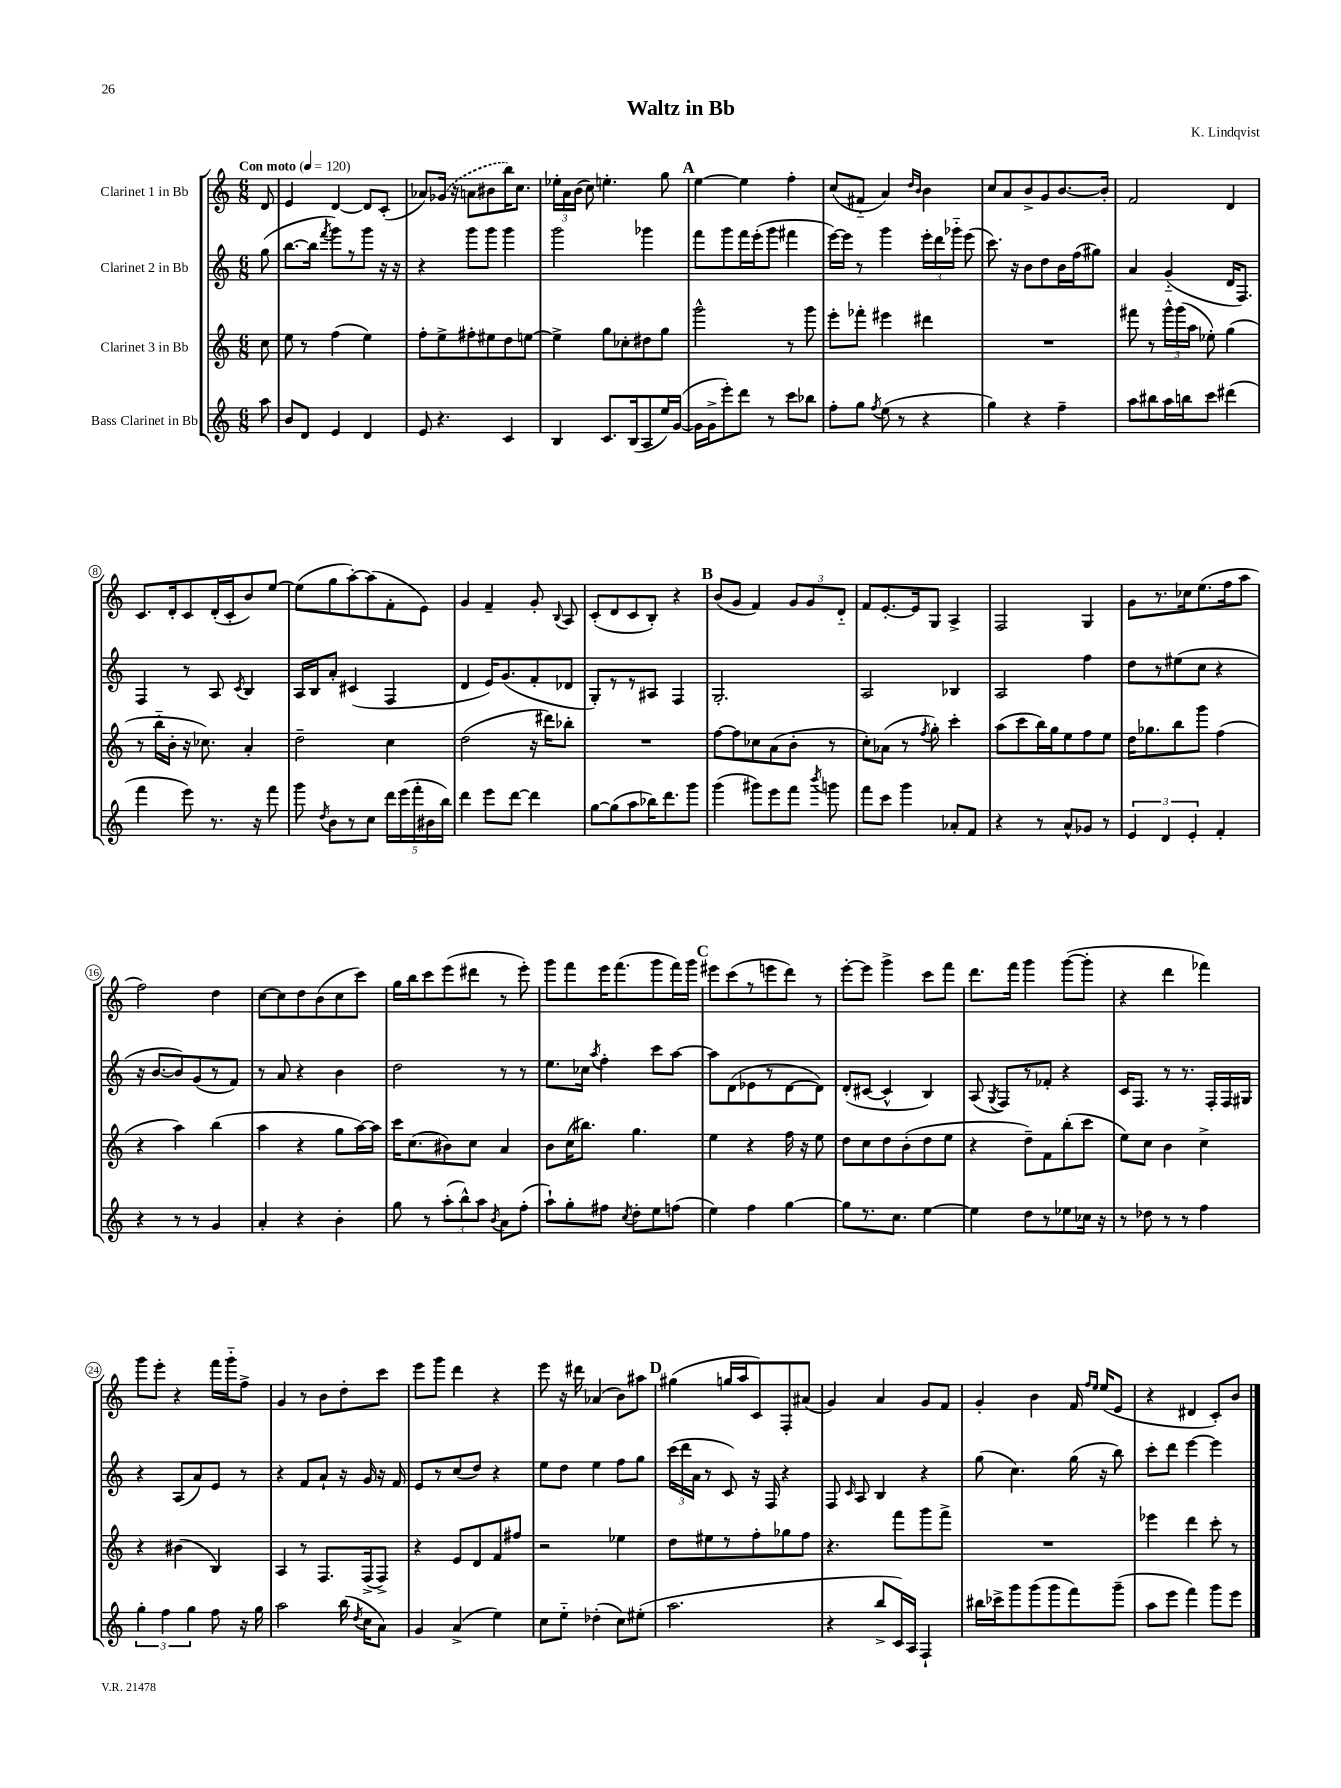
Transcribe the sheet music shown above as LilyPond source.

\header { title = "Waltz in Bb" composer = "K. Lindqvist" }
<<
\new StaffGroup <<
\new Staff = "s0" \with { instrumentName = "Clarinet 1 in Bb" } {
    \clef treble \key c \major \numericTimeSignature \time 6/8 \partial 8 \tempo "Con moto" 4 = 120
    \autoBeamOff d'8 |
    e'4 d'4~ d'8[ c'8]-.( |
    aes'8[) \once \slurDashed ges'16]( r16 a'8[ bis'8 b''16) c''8.] |
    \tuplet 3/2 { ees''16[-. a'16 b'16]( } c''8) e''4.-. g''8 |
    \mark \markup { \bold "A" } e''4~ e''4 f''4-. |
    c''8[( fis'8]-_ a'4) \grace { d''16[ b'16] } b'4 |
    c''8[ a'8 b'8-> g'8 b'8.~ b'16]-. |
    f'2 d'4 |
    c'8.[ d'16-. c'8 d'16-.( c'16-. b'8) e''8]~ |
    e''8[( g''8 a''8~-.) a''8( f'8-. e'8]) |
    g'4 f'4-- g'8-. \appoggiatura { b8 } a8 |
    c'8[-.( d'8 c'8 b8]-.) r4 |
    \mark \markup { \bold "B" } b'8[( g'8] f'4) \tuplet 3/2 { g'8[ g'8 d'8]-_ } |
    f'8[ e'8.~-. e'16 g8] a4-> |
    f2 g4 |
    g'8[ r8. ces''16 e''8.( f''16 a''8] |
    f''2) d''4 |
    c''8[~ c''8 d''8 b'8( c''8 c'''8]) |
    g''16[ b''16 c'''8 e'''8( dis'''8] r8 e'''8-.) |
    g'''8[ f'''8 e'''16 f'''8.( g'''8 f'''16) g'''16] |
    \mark \markup { \bold "C" } eis'''8[ c'''8( r8 e'''8 d'''8]) r8 |
    e'''8[~-. e'''8] g'''4-> c'''8[ f'''8] |
    d'''8.[ f'''16] g'''4 g'''8[~( g'''8]-. |
    r4 d'''4 fes'''4) |
    g'''8[ e'''8]-. r4 f'''16[ g'''16-_ f''8]-> |
    g'4 r8 b'8[ d''8-. c'''8] |
    e'''8[ g'''8] d'''4 r4 |
    e'''8 r16 dis'''16 aes'4( b'8[) ais''8] |
    \mark \markup { \bold "D" } gis''4( g''16[ a''16 c'8) f8-. ais'8]( |
    g'4) a'4 g'8[ f'8] |
    g'4-. b'4 f'16 \grace { f''16[ e''16] } e''16[( e'8] |
    r4 dis'4 c'8[-.) b'8] \bar "|." |
}
\new Staff = "s1" \with { instrumentName = "Clarinet 2 in Bb" } {
    \clef treble \key c \major \numericTimeSignature \time 6/8 \partial 8
    \autoBeamOff g''8( |
    b''8.[~ b''16] \acciaccatura { f'''8 } g'''8[) r8 g'''8] r16 r16 |
    r4 g'''8[ g'''8] g'''4 |
    g'''2 ges'''4 |
    \mark \markup { \bold "A" } f'''8[ g'''8 f'''16 e'''16-.( g'''8] fis'''4 |
    e'''16[~) e'''16] r8 g'''4 \tuplet 3/2 { e'''16[-. d'''16 ges'''16]-_ } e'''8( |
    c'''8.) r16 b'8[ d''8 b'16 f''16( gis''8]) |
    a'4 g'4-_( d'16[ f8.]) |
    f4 r8 a8 \acciaccatura { c'8 } b4 |
    a16[ b16 a'8]-. cis'4( f4 |
    d'4 e'16[) g'8.( f'8-. des'8] |
    g8[-.) r8 r8 ais8] f4 |
    \mark \markup { \bold "B" } g2.-. |
    a2 bes4 |
    a2 f''4 |
    d''8[ r8 eis''8( c''8] r4 |
    r16 b'8.[~ b'8) g'8( r8 f'8]) |
    r8 a'8 r4 b'4 |
    d''2 r8 r8 |
    e''8.[ ces''16] \acciaccatura { a''8 } f''4-. c'''8[ a''8]~ |
    \mark \markup { \bold "C" } a''8[ d'8( ees'8 r8 d'8~ d'8]) |
    d'8[-.( cis'8]~ cis'4-^ b4) |
    a8( \acciaccatura { g8 } f8[) r8 fes'8]-. r4 |
    c'16[ f8.] r8 r8. f16[-. f16 gis16] |
    r4 a8[( a'8) e'8] r8 |
    r4 f'8[ a'8]-! r16 g'16 r16 f'16 |
    e'8[ r8 c''8( d''8]) r4 |
    e''8[ d''8] e''4 f''8[ g''8] |
    \mark \markup { \bold "D" } \tuplet 3/2 { c'''16[( d'''16 a'16] } r8 c'8) r16 f16 r4 |
    f8 \grace { c'16 } a8 b4 r4 |
    g''8( c''4.) g''16( r16 b''8) |
    c'''8[-. d'''8] e'''4~ e'''4 \bar "|." |
}
\new Staff = "s2" \with { instrumentName = "Clarinet 3 in Bb" } {
    \clef treble \key c \major \numericTimeSignature \time 6/8 \partial 8
    \autoBeamOff c''8 |
    e''8 r8 f''4( e''4) |
    f''8[-. e''8-> fis''8-. eis''8 d''8 e''8]~ |
    e''4-> g''8[ ces''8-. dis''8 g''8] |
    \mark \markup { \bold "A" } g'''2-^ r8 g'''8 |
    e'''8[-. fes'''8]-. eis'''4 dis'''4 |
    R2. |
    fis'''8 r8 \tuplet 3/2 { g'''16[-^ g'''16( a''16] } ees''8-.) g''4( |
    r8 b''16[-_ b'16]-. r16 ces''8.) a'4-. |
    d''2-- c''4 |
    d''2( r16 dis'''16[) bes''8]-. |
    R2. |
    \mark \markup { \bold "B" } f''8[~ f''8 ces''8 a'8( b'8]-. r8 |
    c''8[-.) aes'8]( r8 \acciaccatura { f''8 } g''8-.) c'''4-. |
    a''8[( c'''8 b''16) g''16 e''8 f''8 e''8] |
    d''16[ ges''8. b''8 g'''8] f''4( |
    r4 a''4) b''4( |
    a''4 r4 g''8[ a''16~) a''16] |
    c'''16[ c''8.( bis'8) c''8] a'4 |
    b'8[ c''16( bis''8.]) g''4. |
    \mark \markup { \bold "C" } e''4 r4 f''16 r16 e''8 |
    d''8[ c''8 d''8 b'8-.( d''8 e''8] |
    r4 d''8[--) f'8 b''8-.( c'''8] |
    e''8[) c''8] b'4 c''4-> |
    r4 bis'4( b4) |
    a4 r8 f8.[ f16->( f8]->) |
    r4 e'8[ d'8 f'8 fis''8] |
    r2 ees''4 |
    \mark \markup { \bold "D" } d''8[ eis''8 r8 f''8-. ges''8 f''8] |
    r4. f'''8[ g'''8 f'''8]-> |
    R2. |
    ees'''4 d'''4 c'''8-. r8 \bar "|." |
}
\new Staff = "s3" \with { instrumentName = "Bass Clarinet in Bb" } {
    \clef treble \key c \major \numericTimeSignature \time 6/8 \partial 8
    \autoBeamOff a''8 |
    b'8[ d'8] e'4 d'4 |
    e'8 r4. c'4 |
    b4 c'8.[ b16( a8 e''16) g'16]~( |
    \mark \markup { \bold "A" } g'16[ g'16-> e'''8-.) d'''8] r8 c'''8[ bes''8] |
    f''8[-. g''8] \acciaccatura { f''8 } e''8( r8 r4 |
    g''4) r4 f''4-- |
    a''8[ bis''8 a''16 b''16 c'''8] dis'''4( |
    f'''4 e'''8) r8. r16 f'''8 |
    g'''8 \acciaccatura { d''8 } b'8[ r8 c''8] \tuplet 5/4 { d'''16[ e'''16( f'''16-. bis'16 b''16]) } |
    d'''4 e'''8[ d'''8]~ d'''4 |
    g''8[~ g''8( a''8 bes''16) d'''8. g'''8] |
    \mark \markup { \bold "B" } g'''4( gis'''8[) e'''8 f'''8] \acciaccatura { b'''8 } g'''8 |
    f'''8[ c'''8] g'''4 aes'8[-. f'8] |
    r4 r8 a'8[-^ ges'8] r8 |
    \tuplet 3/2 { e'4 d'4 e'4-. } f'4-. |
    r4 r8 r8 g'4 |
    a'4-. r4 b'4-. |
    g''8 r8 \tuplet 3/2 { a''8[-.( b''8-^) a''8] } \acciaccatura { b'8 } a'8[ f''8]-.( |
    a''8[-!) g''8-. fis''8] \acciaccatura { c''8 } d''8[-. e''8 f''8]( |
    \mark \markup { \bold "C" } e''4) f''4 g''4~ |
    g''8[ r8. c''8.] e''4~ |
    e''4 d''8[ r8 ees''8 ces''16] r16 |
    r8 des''8 r8 r8 f''4 |
    \tuplet 3/2 { g''4-. f''4 g''4 } f''8 r16 g''16 |
    a''2 b''16( \acciaccatura { d''8 } c''16[ a'8]) |
    g'4 a'4->( e''4) |
    c''8[ e''8]-_ des''4-.( c''8[) eis''8]-.( |
    \mark \markup { \bold "D" } a''2. |
    r4 b''8[-> c'16) a16] f4-! |
    bis''16[ ces'''16-> g'''8 g'''8( g'''8 f'''8) g'''8]--( |
    a''8[ e'''8] f'''4) g'''8[ e'''8] \bar "|." |
}
>>
>>
\layout { \context { \Score \override BarNumber.stencil = #(make-stencil-circler 0.1 0.3 ly:text-interface::print) } }
